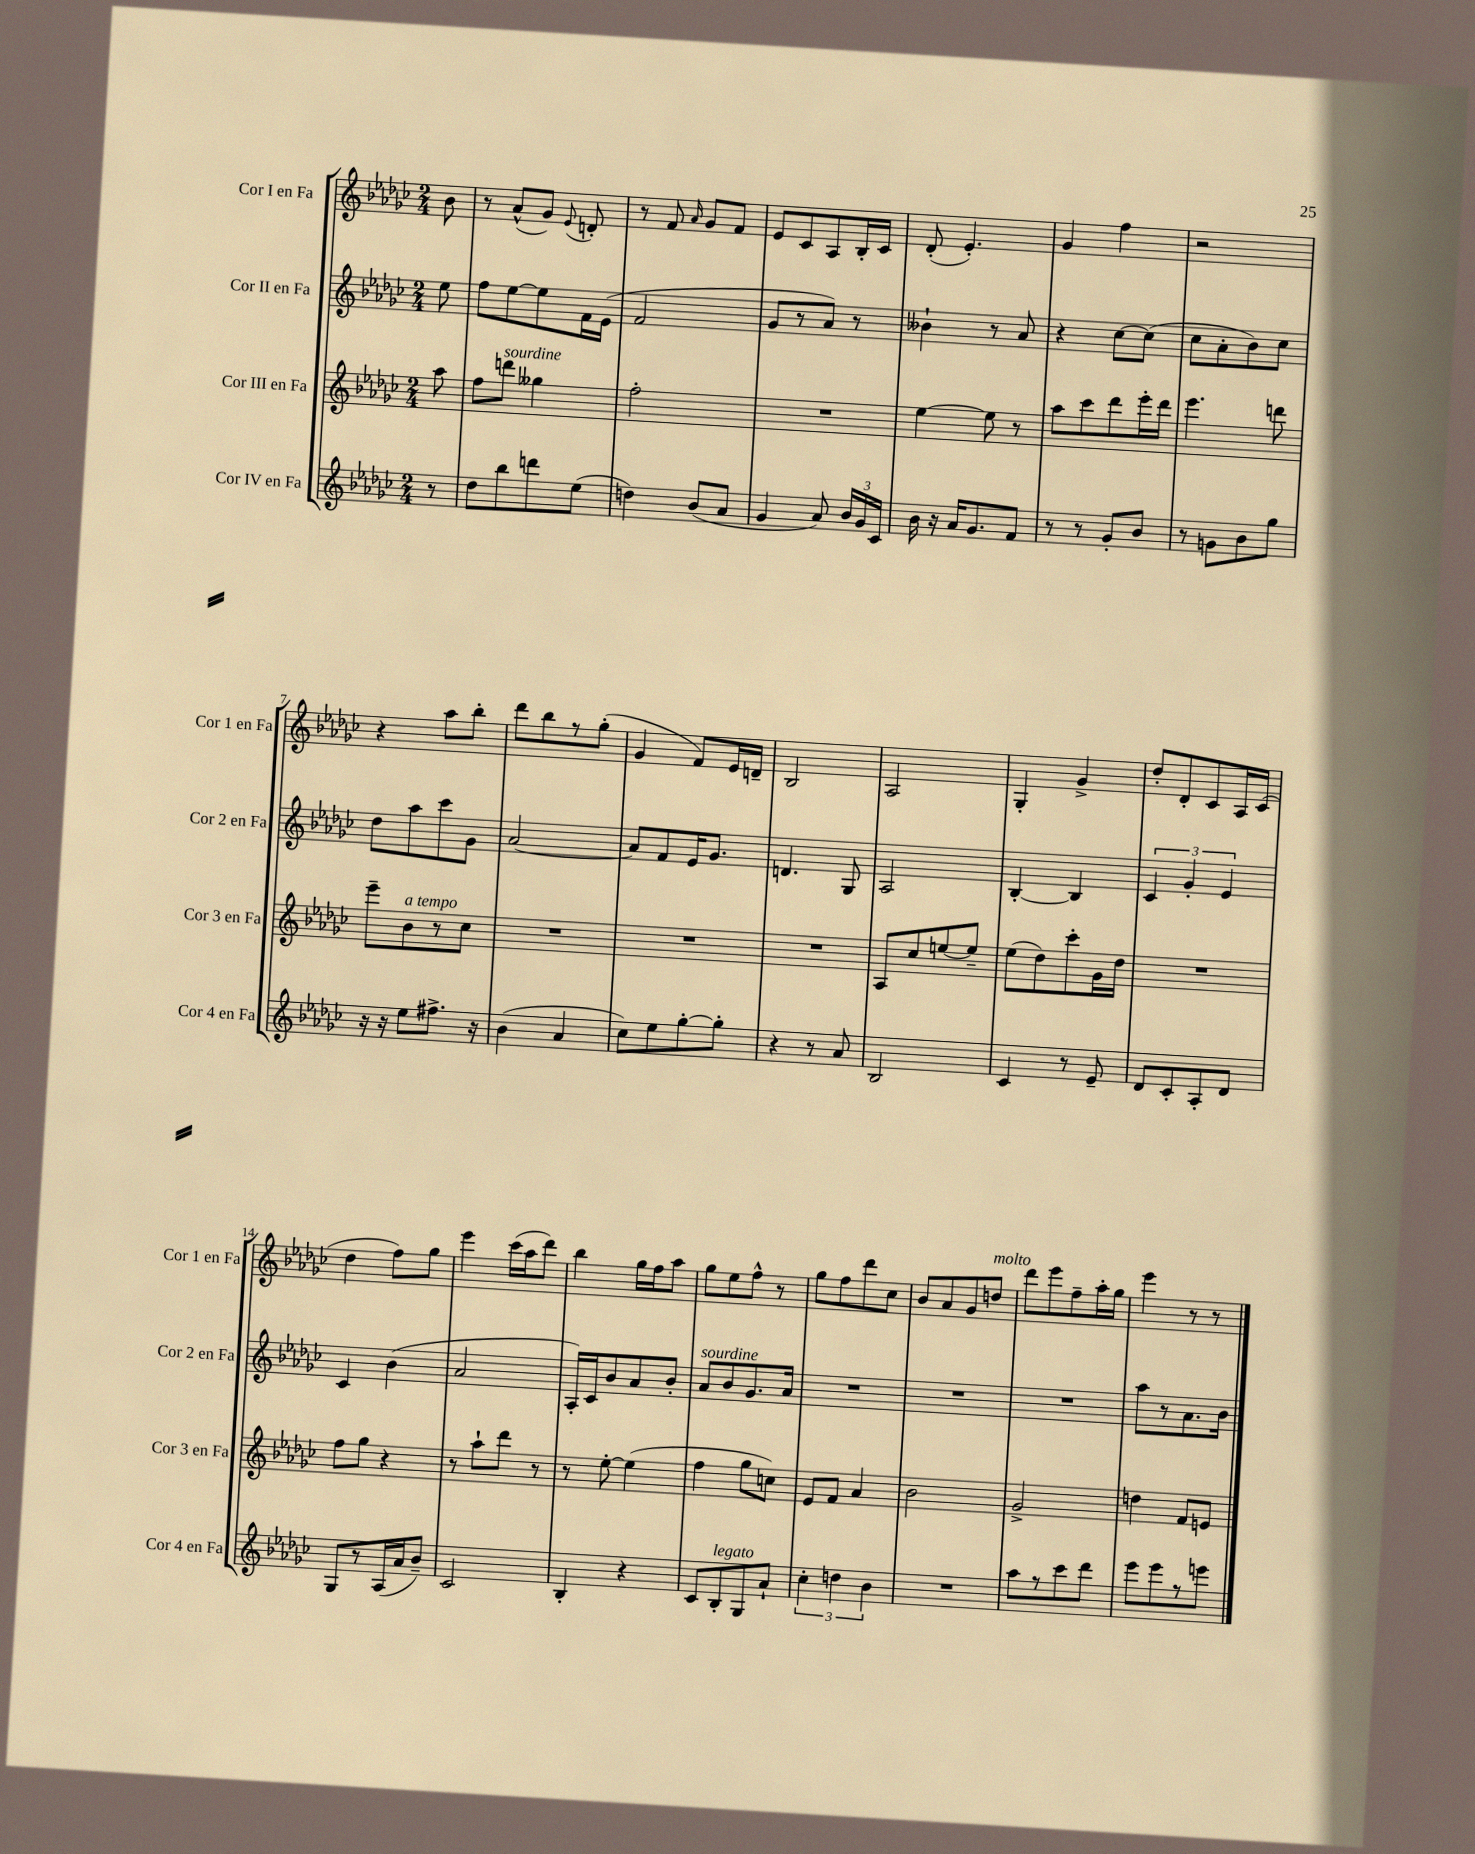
<<
\new StaffGroup <<
\new Staff = "s0" \with { instrumentName = "Cor I en Fa" shortInstrumentName = "Cor 1 en Fa" } {
    \clef treble \key ges \major \numericTimeSignature \time 2/4 \partial 8
    \autoBeamOff bes'8 |
    r8 aes'8[-^( ges'8]) \appoggiatura { ees'8 } d'8-. |
    r8 f'8 \grace { aes'16 } ges'8[ f'8] |
    ees'8[ ces'8 aes8 bes16-. ces'16] |
    des'8-.( ees'4.-.) |
    ges'4 f''4 |
    r2 |
    r4 aes''8[ bes''8]-. |
    des'''8[ bes''8 r8 ges''8]-.( |
    ges'4 f'8[) ees'16 d'16]-- |
    bes2 |
    aes2 |
    ges4-. ges'4-> |
    des''8[-. des'8-. ces'8 aes16 ces'16]( |
    des''4 f''8[) ges''8] |
    ees'''4 ces'''16[( aes''16 des'''8]) |
    bes''4 ges''16[ f''16 aes''8] |
    ges''8[ ees''8 f''8]-^ r8 |
    ges''8[ f''8 des'''8 ces''8] |
    bes'8[ aes'8 ges'8 d''8]^\markup { \italic "molto" } |
    des'''8[ ees'''8 f''8-- aes''16-. ges''16] |
    ees'''4 r8 r8 \bar "|." |
}
\new Staff = "s1" \with { instrumentName = "Cor II en Fa" shortInstrumentName = "Cor 2 en Fa" } {
    \clef treble \key ges \major \numericTimeSignature \time 2/4 \partial 8
    \autoBeamOff ees''8 |
    f''8[ ees''8~ ees''8 f'16 ees'16]( |
    f'2 |
    ges'8[ r8 aes'8]) r8 |
    beses'4-! r8 aes'8 |
    r4 ces''8[~ ces''8]( |
    ces''8[ aes'8-. bes'8) ces''8] |
    des''8[ aes''8 ces'''8 ges'8] |
    aes'2~ |
    aes'8[ f'8 ees'16 ges'8.] |
    d'4. ges8 |
    aes2 |
    bes4~-. bes4 |
    \tuplet 3/2 { ces'4 ges'4-. ees'4 } |
    ces'4 bes'4( |
    aes'2 |
    aes16[-.) ces'16 bes'8 aes'8 bes'8]-. |
    aes'8[^\markup { \italic "sourdine" } bes'8 ges'8. aes'16] |
    R2 |
    R2 |
    R2 |
    aes''8[ r8 aes'8. bes'16] \bar "|." |
}
\new Staff = "s2" \with { instrumentName = "Cor III en Fa" shortInstrumentName = "Cor 3 en Fa" } {
    \clef treble \key ges \major \numericTimeSignature \time 2/4 \partial 8
    \autoBeamOff aes''8 |
    f''8[ d'''8]^\markup { \italic "sourdine" } geses''4 |
    f''2-. |
    R2 |
    ees''4~ ees''8 r8 |
    aes''8[ ces'''8 des'''8 ees'''16-. des'''16] |
    ees'''4. d'''8 |
    ees'''8[-- bes'8^\markup { \italic "a tempo" } r8 ces''8] |
    R2 |
    R2 |
    R2 |
    aes8[ ces''8 e''8~ e''8]-- |
    ees''8[( des''8) ces'''8-. ges'16 des''16] |
    R2 |
    f''8[ ges''8] r4 |
    r8 aes''8[-! des'''8] r8 |
    r8 ees''8~-. ees''4( |
    f''4 ges''8[ c''8]) |
    ees'8[ f'8] aes'4 |
    bes'2 |
    ges'2-> |
    d''4 f'8[ e'8] \bar "|." |
}
\new Staff = "s3" \with { instrumentName = "Cor IV en Fa" shortInstrumentName = "Cor 4 en Fa" } {
    \clef treble \key ges \major \numericTimeSignature \time 2/4 \partial 8
    \autoBeamOff r8 |
    des''8[ bes''8 d'''8 ees''8]( |
    d''4) bes'8[( aes'8] |
    ges'4 aes'8) \tuplet 3/2 { bes'16[ ges'16 ces'16] } |
    bes'16 r16 aes'16[ ges'8. f'8] |
    r8 r8 ges'8[-. bes'8] |
    r8 g'8[ bes'8 ges''8] |
    r16 r16 ees''8[ fis''8.]-> r16 |
    bes'4( aes'4 |
    ces''8[) ees''8 ges''8~-. ges''8]-. |
    r4 r8 aes'8 |
    bes2 |
    ces'4 r8 ees'8-- |
    des'8[ ces'8-. aes8-. des'8] |
    ges8[ r8 aes16( aes'16 bes'8]--) |
    ces'2 |
    bes4-. r4 |
    ces'8[ bes8-.^\markup { \italic "legato" } ges8 aes'8]-! |
    \tuplet 3/2 { ces''4-. d''4 bes'4 } |
    R2 |
    aes''8[ r8 ces'''8 des'''8] |
    ees'''8[ ees'''8 r8 e'''8] \bar "|." |
}
>>
>>
